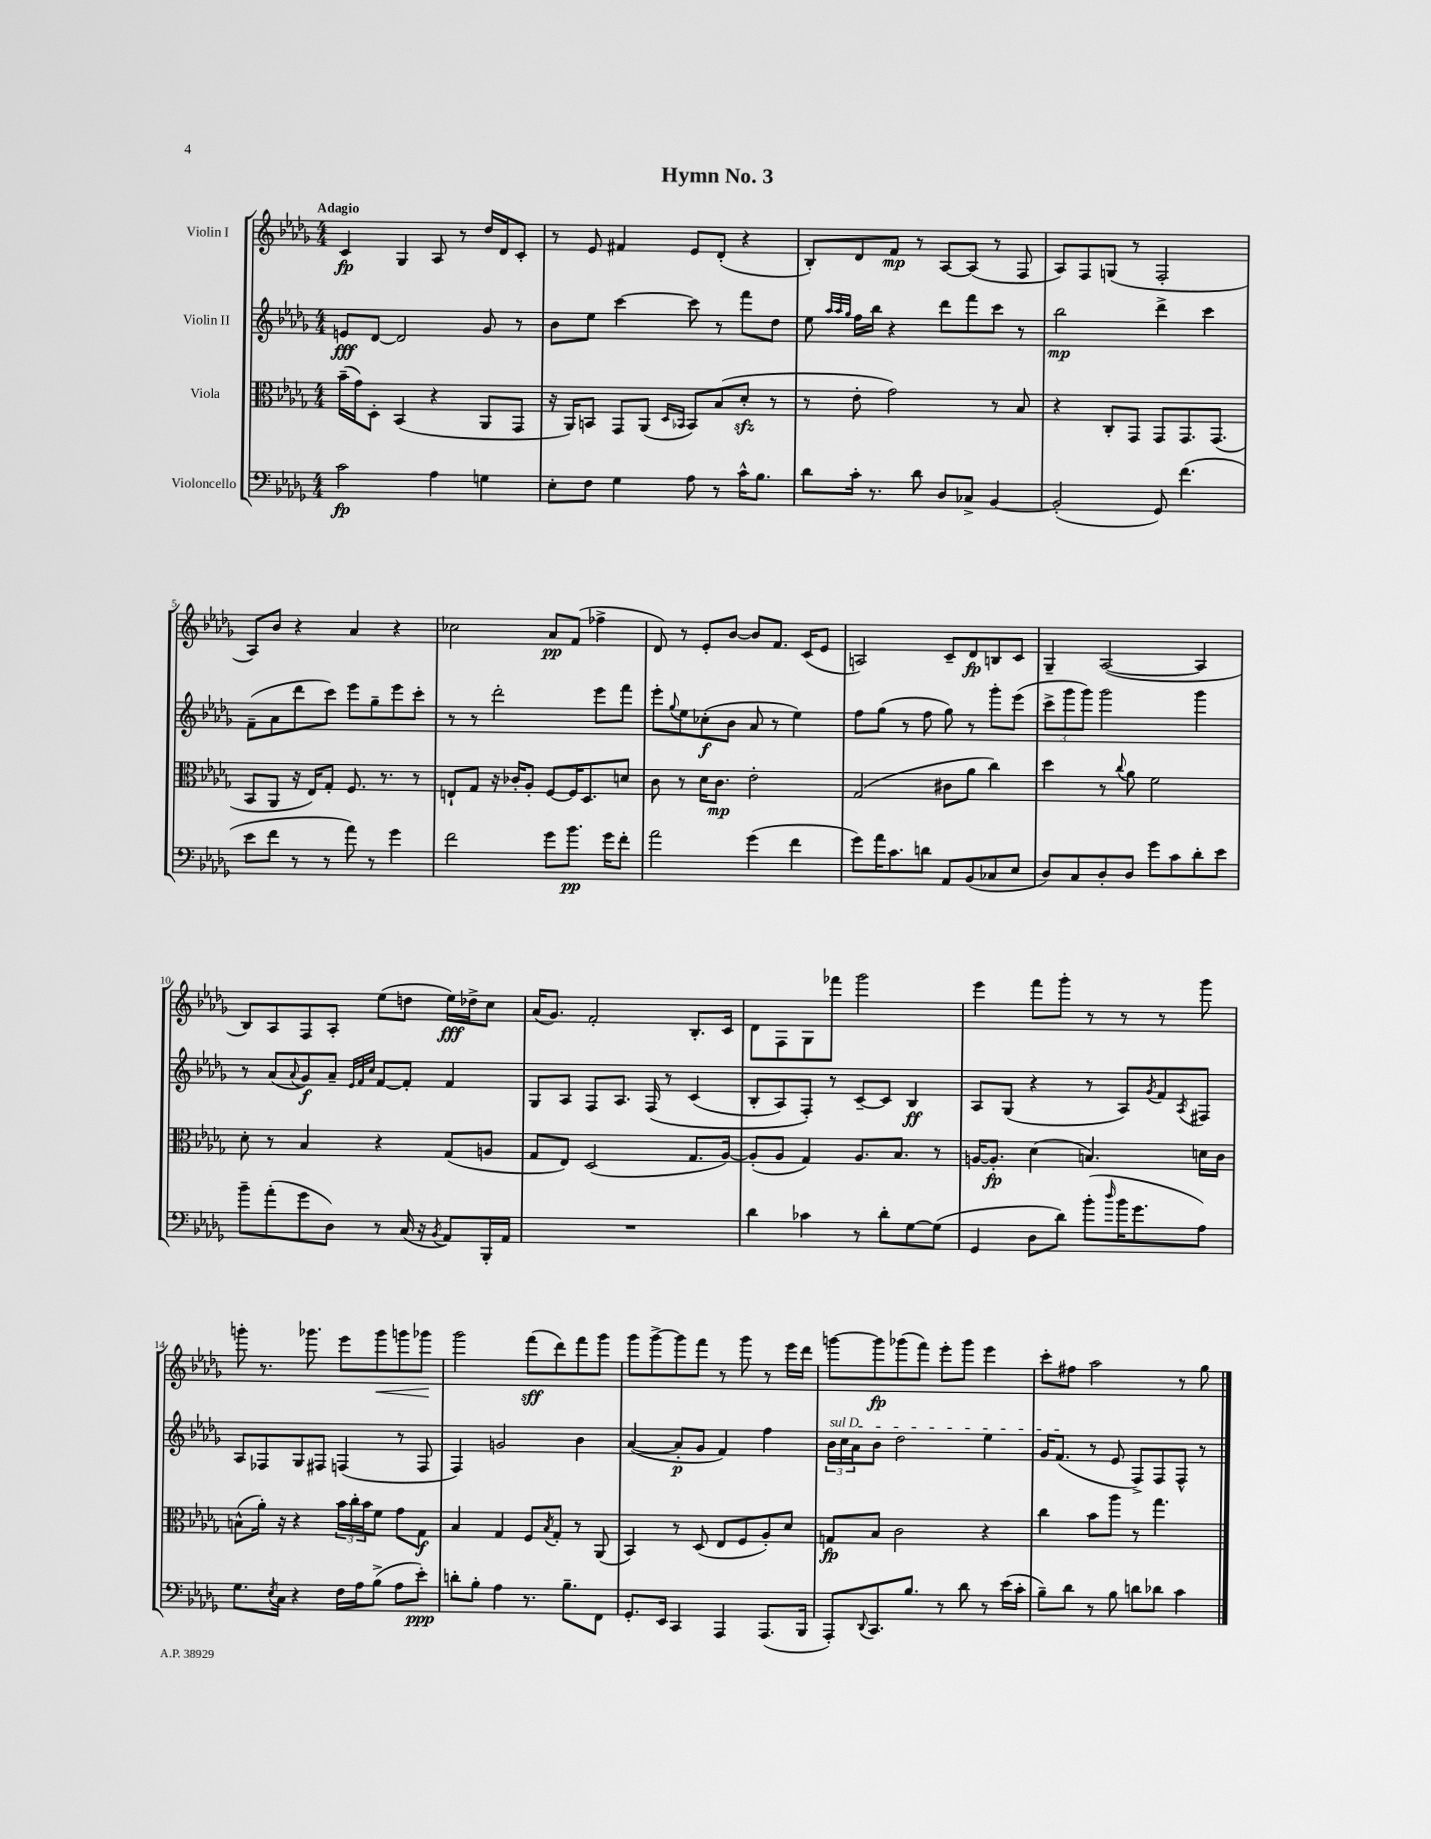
\header { title = "Hymn No. 3" }
<<
\new StaffGroup <<
\new Staff = "s0" \with { instrumentName = "Violin I" } {
    \clef treble \key des \major \numericTimeSignature \time 4/4 \tempo "Adagio"
    c'4\fp ges4 aes8 r8 des''16 des'16 c'8-. |
    r8 ees'8 fis'4 ees'8 des'8-.( r4 |
    bes8-.) des'8 f'8\mp r8 aes8~ aes8( r8 f8 |
    aes8) f8 g8( r8 f2-. |
    aes8) bes'8 r4 aes'4 r4 |
    ces''2 aes'8\pp f'8( fes''4-> |
    des'8) r8 ees'8-. bes'8~ bes'8 f'8. c'16( ees'8 |
    a2) c'8-- des'8\fp b8 c'8 |
    ges4-- aes2~( aes4 |
    bes8) aes8 f8 aes8-. ees''8( d''8 ees''16\fff) des''16-> c''8 |
    aes'16( ges'8.) f'2-. bes8.-. c'16 |
    des'8 f8 ges8 fes'''8 ges'''2 |
    ees'''4 f'''8 ges'''8-. r8 r8 r8 ges'''8 |
    g'''8-. r8. ges'''8. ees'''8 ges'''8\< g'''8 ges'''8\! |
    ges'''2 f'''8\sff( des'''8) f'''8 ges'''8 |
    ges'''8 ges'''8~-> ges'''8 f'''8 r8 ges'''8 r8 ees'''16 des'''16 |
    g'''8~ g'''8\fp ges'''8( f'''8) ees'''8-. ges'''8 ees'''4 |
    c'''8-. fis''8 aes''2 r8 ges''8 \bar "|." |
}
\new Staff = "s1" \with { instrumentName = "Violin II" } {
    \clef treble \key des \major \numericTimeSignature \time 4/4
    e'8\fff des'8~ des'2 ges'8 r8 |
    bes'8 ees''8 c'''4~ c'''8 r8 f'''8 des''8 |
    ees''8 \grace { aes''32 aes''32 ges''32 } f''16 bes''16 r4 des'''8 f'''8 c'''8 r8 |
    bes''2\mp des'''4-> c'''4 |
    f'8--( aes'8 des'''8 c'''8) ees'''8 ges''8-- ees'''8 c'''8-. |
    r8 r8 des'''2-. ees'''8 f'''8 |
    ees'''8-. \appoggiatura { ges''8 } ees''8 ces''8-.\f( bes'8 aes'8 r8 ees''4) |
    f''8 ges''8( r8 f''8 ges''8) r8 ges'''8-. ees'''8( |
    \tuplet 3/2 { c'''8-> ges'''8 ges'''8) } ges'''2 ges'''4 |
    r8 aes'8( \appoggiatura { aes'8 } ges'8\f) aes'8-- \grace { ees'32 f'32 c''32 } f'8~ f'8-. f'4 |
    ges8 aes8 f8 aes8. f16\( r8 c'4( |
    bes8-. aes8) f8-.\) r8 c'8~-- c'8 bes4\ff |
    aes8 ges8( r4 r8 aes8) \acciaccatura { ges'8 } f'8 \acciaccatura { aes8 } fis8 |
    aes8 fes8 ges8 fis8 f4( r8 f8 |
    f4) g'2 bes'4 |
    aes'4~( aes'8-.\p ges'8 f'4) f''4 |
    \tuplet 3/2 { \once \override TextSpanner.bound-details.left.text = \markup { \italic "sul D" } bes'16\startTextSpan c''16 aes'16 } bes'8 des''2 ees''4 |
    ges'16 f'8.\stopTextSpan( r8 ees'8 f8->) f8 f8-^ r8 \bar "|." |
}
\new Staff = "s2" \with { instrumentName = "Viola" } {
    \clef alto \key des \major \numericTimeSignature \time 4/4
    bes'16--( ges'16) des8-. bes,4( r4 aes,8 ges,8 |
    r16 aes,16) b,8 ges,8 aes,8( \grace { des16 bes,16 } bes,8) bes8( des'8-.\sfz r8 |
    r8 ees'8-. ges'2) r8 bes8 |
    r4 c8-. ges,8 ges,8 ges,8. ges,8.( |
    bes,8 aes,8 r16 ees16) ges8-. f8. r8. r8 |
    e8-! ges8 r16 ces'16-. aes8-. f8~ f16 des8. d'8 |
    c'8 r8 des'16 c'8.\mp ees'2-. |
    ges2( cis'8 aes'8 c''4) |
    des''4 r8 \appoggiatura { c''8 } aes'8 f'2 |
    des'8-. r8 bes4 r4 ges8( a8 |
    ges8 ees8) des2( ges8. aes16~) |
    aes8-.( aes8 ges4) aes8. bes8. r8 |
    a16~ a8.-.\fp des'4( b4.) d'16 c'16 |
    b8-^( aes'16-.) r16 r4 \tuplet 3/2 { bes'16 c''16-. bes'16 } f'8 ges'8 ges8\f |
    bes4 ges4 f8 \acciaccatura { bes8 } ges8-. r8 aes,8( |
    bes,4) r8 des8( ees8 f8 aes8-.) des'8 |
    g8\fp bes8 c'2 r4 |
    c''4 bes'8 aes''8 r8 ges''4. \bar "|." |
}
\new Staff = "s3" \with { instrumentName = "Violoncello" } {
    \clef bass \key des \major \numericTimeSignature \time 4/4
    c'2\fp aes4 g4 |
    ees8-. f8 ges4 aes8 r8 c'16-^ bes8. |
    des'8 c'16-. r8. des'8 des8 ces8-> bes,4~ |
    bes,2-.( ges,8) f'4.( |
    ees'8 f'8 r8 r8 aes'8) r8 ges'4 |
    f'2 ges'8 bes'8.\pp ges'16 f'8-. |
    aes'2 ges'4( f'4 |
    ges'8) aes'16 c'8. d'8 aes,8 bes,8( ces8 ees8 |
    des8) c8 des8-. des8 ges'8 c'8 des'8-. ees'8 |
    bes'8-- aes'8-.( ges'8 des8) r8 c16( r16 \acciaccatura { bes,8 } aes,8) bes,,16-. aes,16 |
    R1 |
    des'4 ces'4 r8 des'8-. ges8~ ges8( |
    ges,4 des8 des'8) bes'8-.( \grace { des''16 } bes'16 ges'8. aes8) |
    ges8. \acciaccatura { ees8 } c16 r4 f16 aes16 bes8->( aes8 ees'8-.\ppp) |
    d'8-. bes8-. aes4 r8. bes8.-- f,8 |
    ges,8.-. ees,16 c,4 aes,,4 aes,,8.( bes,,16 |
    aes,,8-.) \appoggiatura { des,8 } c,8. bes8. r8 des'8 r8 ees'16( c'16-. |
    bes8--) des'8 r8 bes8 d'8 des'8 c'4 \bar "|." |
}
>>
>>
